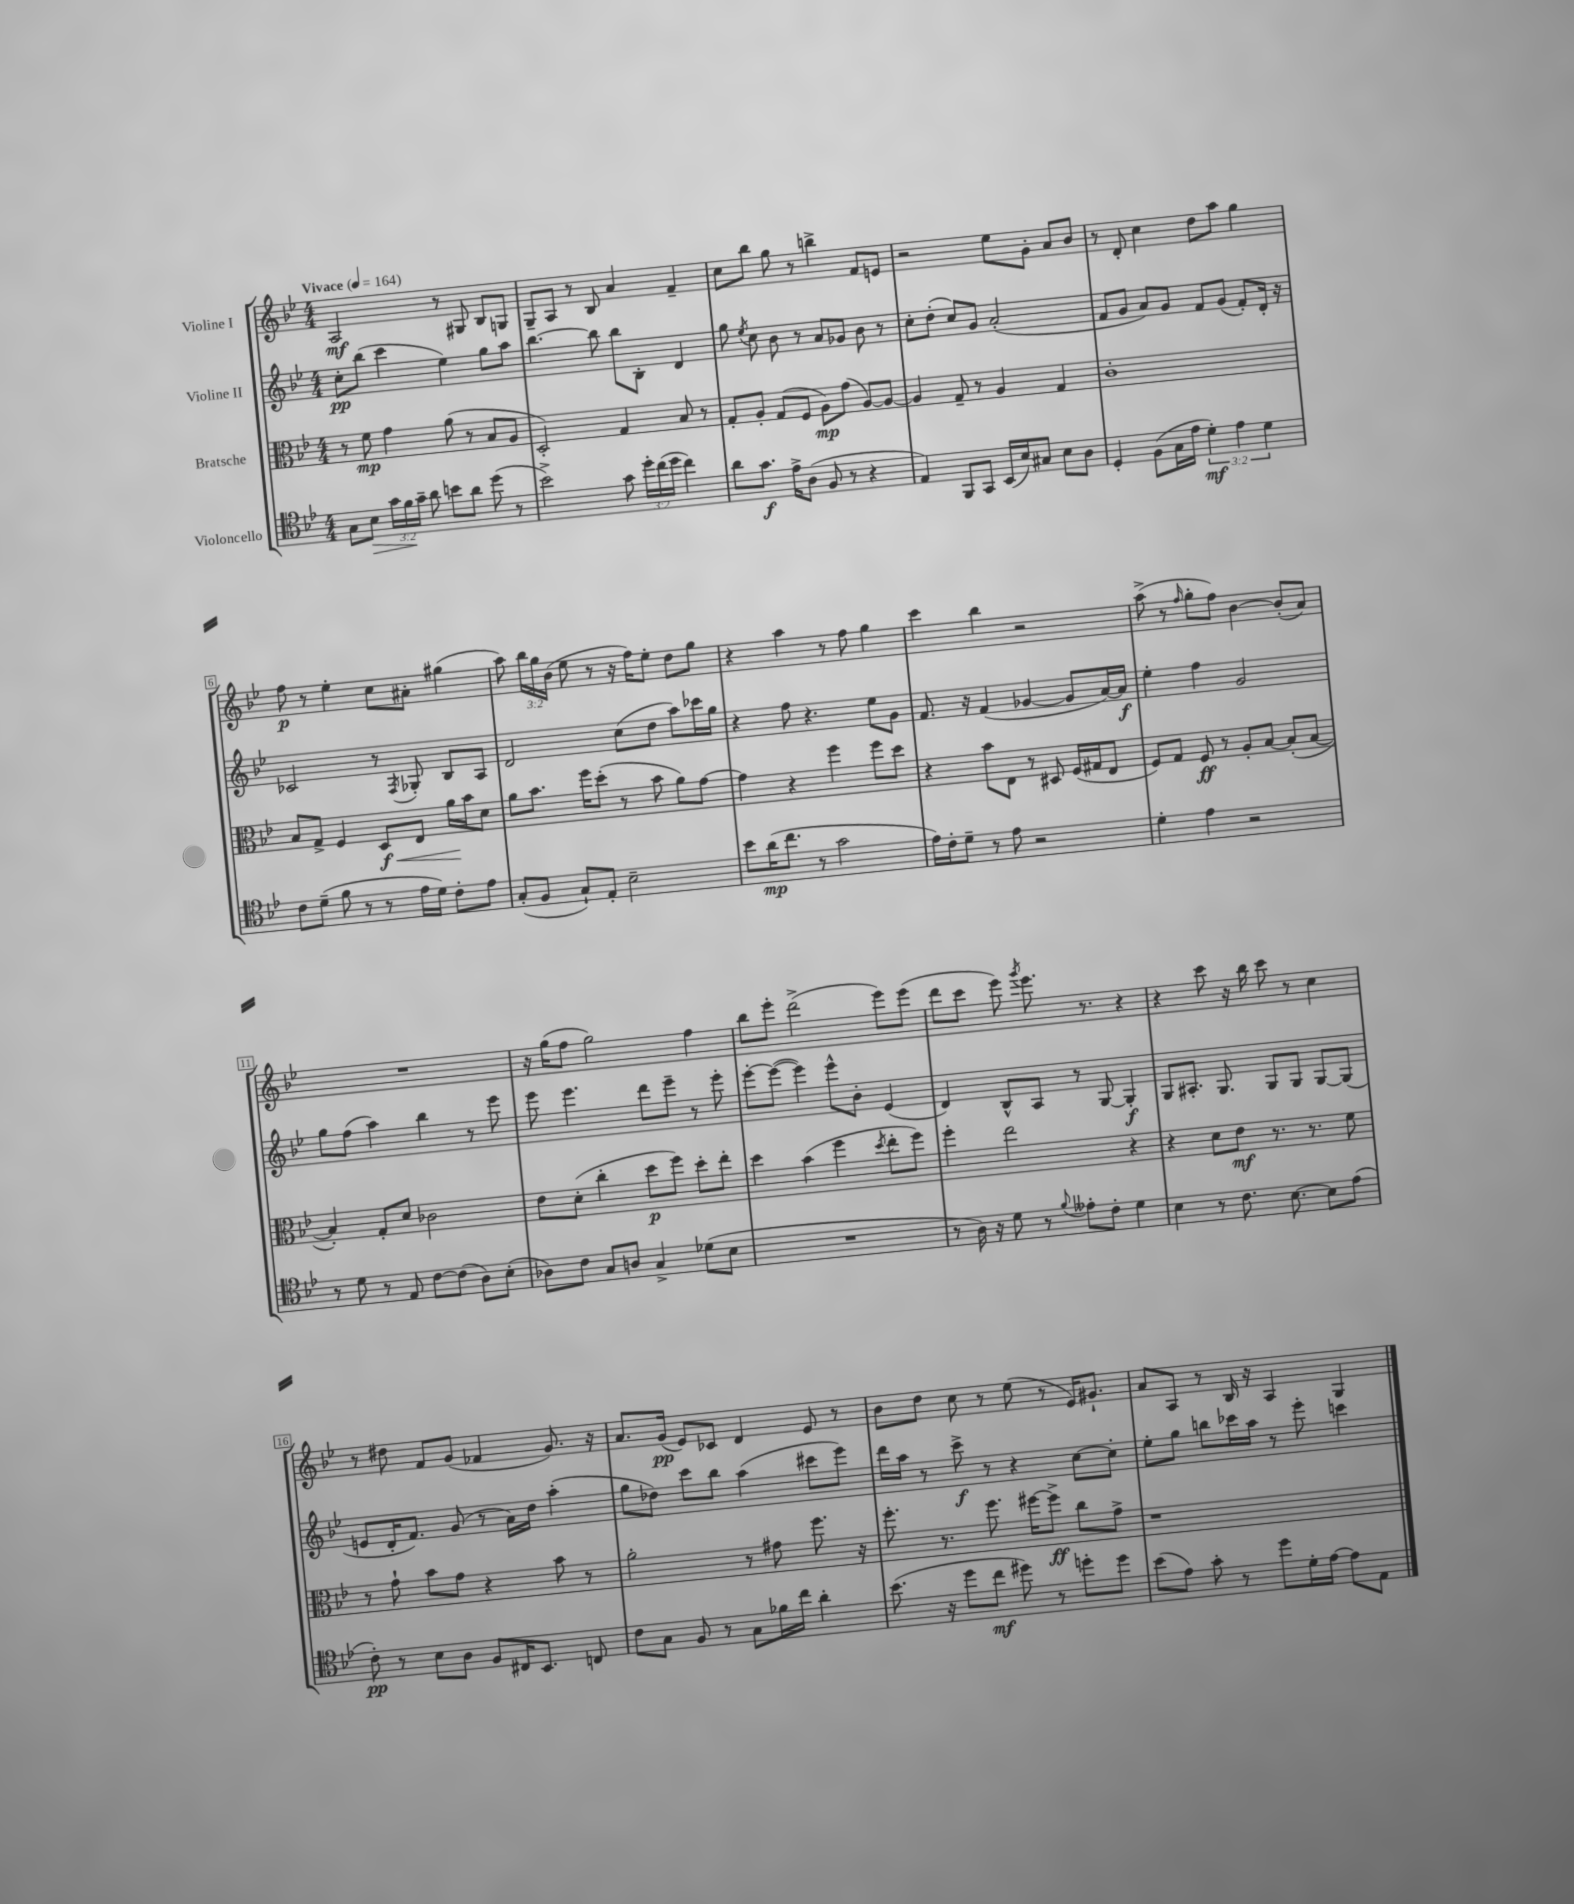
<<
\new StaffGroup <<
\new Staff = "s0" \with { instrumentName = "Violine I" } {
    \clef treble \key bes \major \numericTimeSignature \time 4/4 \override Staff.TupletNumber.text = #tuplet-number::calc-fraction-text \tempo "Vivace" 4 = 164
    \autoBeamOff a2\mf r8 gis8 bes8[ g8] |
    g8[-- a8] r8 bes8 a'4 f'4-- |
    c''8[ bes''8] g''8 r8 b''4-> f'8[ e'8] |
    r2 ees''8[ g'8]-. a'8[ bes'8] |
    r8 d'8-. c''4 d''8[ a''8] g''4 |
    f''8\p r8 ees''4-. c''8[ ais'8]-. gis''4( |
    a''8) \tuplet 3/2 { bes''16[ g''16 bes'16]( } ees''8 r8 r16 f''16[) ees''8]-. d''8[ g''8] |
    r4 a''4 r8 f''8 g''4 |
    c'''4 bes''4 r2 |
    a''8->( r8 \grace { f''16 } g''8[-. f''8]) bes'4~ bes'8[-.( a'8]) |
    R1 |
    r16 g''16[( f''8] g''2) f''4 |
    bes''8[ ees'''8]-. d'''2->( ees'''8[) ees'''8]( |
    d'''8[ c'''8] ees'''8) \acciaccatura { g'''8 } ees'''8. r8. r4 |
    r4 c'''8 r16 bes''16 c'''8 r8 c''4 |
    r8 dis''8 f'8[ g'8]( fes'4 g'8.) r16 |
    a'8.[ g'16]\pp( ees'8[) ces'8] d'4 ees'8 r8 |
    bes'8[ d''8] c''8 r8 ees''8( r8 ees'16[) gis'8.]-! |
    a'8[ a8] r8 bes16 r16 a4 g4 \bar "|." |
}
\new Staff = "s1" \with { instrumentName = "Violine II" } {
    \clef treble \key bes \major \numericTimeSignature \time 4/4
    \autoBeamOff c''8[-.\pp bes''8]( c'''4 ees''4) g''8[ a''8] |
    bes''4.~ bes''8 bes''8[ bes8]-. d'4 |
    g''8 \acciaccatura { ees''8 } c''8 bes'8 r8 a'8[ ges'8] bes'8 r8 |
    c''8[-. d''8]-.( c''8[) g'8] a'2-.( |
    f'8[ g'8] a'8[) g'8] f'8[ g'8]( f'8[-.) d'16]-. r16 |
    ces'2 r8 \acciaccatura { f8 } ges8-. bes8[ a8] |
    d'2 c''8[( d''8] a''8[) ces'''16 g''16] |
    r4 f''8 r4. ees''8[ g'8] |
    f'8. r16 f'4( ges'4~ ges'8[ a'16~) a'16]\f |
    ees''4-. f''4 g'2 |
    g''8[ f''8]( a''4) bes''4 r8 ees'''8 |
    ees'''8 ees'''4. d'''8[ ees'''8]-- r8 ees'''8-. |
    ees'''8[~-. ees'''8]~( ees'''4) ees'''8[-^ bes'8]-. ees'4( |
    d'4) bes8[-^ a8] r8 g8~ g4-.\f |
    g8[ ais8.]-. g8. g8[ g8] g8[~ g8]( |
    e'8[ d'16-. f'8.]) g'8( r8 a'16[) d''16] a''4-.( |
    g''8[ des''8]) c'''8[ bes''8] a''4( cis'''8[ ees'''8]) |
    d'''16[ a''16] r8 c'''8->\f r8 r4 c''8[~ c''8]-. |
    ees''8[-. g''8] b''8[ ces'''16 a''16] r8 ees'''8-. c'''4 \bar "|." |
}
\new Staff = "s2" \with { instrumentName = "Bratsche" } {
    \clef alto \key bes \major \numericTimeSignature \time 4/4
    \autoBeamOff r8 f'8\mp g'4 a'8( r8 bes8[ a8] |
    d2-.) g4 bes8 r8 |
    g8[-. a8]-. g8[( f8] a8[\mp) g'8]( a8[~) a8]~ |
    a4 g8-- r8 a4 g4 |
    c'1-. |
    bes8[ g8]-> f4 d8[\f\< ees8] a'16[\! bes'16 d'8] |
    a'8[ bes'8.] f''16[ d''8]-.( r8 bes'8 a'8[) g'8]~ |
    g'4 r4 f''4 f''8[ d''8] |
    r4 bes'8[ ees8] r8 dis8 f16[( gis16 ees8] |
    f8[) g8] f8\ff r8 a8[-. bes8]~ bes8[-.( bes8]~ |
    bes4-.) g8[-. d'8] ces'2 |
    ees'8[ d'8]-.( c''4-. d''8[\p f''8]) d''8[-. ees''8]-. |
    d''4 bes'4( f''4 \acciaccatura { d''8 } ees''8[-. f''8]) |
    f''4-. ees''2 r4 |
    r4 d'8[ ees'8]\mf r8. r8. f'8 |
    r8 g'8-! bes'8[ g'8] r4 bes'8 r8 |
    a'2-. r8 gis'8 f''8. r16 |
    f''8.-. r8. f''8. fis''16[~ fis''8]->\ff c''8[ g'8]-> |
    r1 \bar "|." |
}
\new Staff = "s3" \with { instrumentName = "Violoncello" } {
    \clef tenor \key bes \major \numericTimeSignature \time 4/4 \override Staff.TupletNumber.text = #tuplet-number::calc-fraction-text
    \autoBeamOff g8[ bes8]\> \tuplet 3/2 { g'16[ f'16\! g'16]-- } a'8 b'8[ a'8] d''8( r8 |
    bes'2->) g'8 \tuplet 3/2 { d''16[-. c''16( d''16] } c''4) |
    a'8[ g'8.]\f ees'16[-> a8]( f8 r8 r4 |
    ees4) f,8[ g,8] bes,16[( bes16) gis8] bes8[ a8] |
    d4-. f8[( g16 ees'16] \tuplet 3/2 { d'4-.\mf) ees'4 d'4 } |
    c'8[ d'8]--( f'8 r8 r8 ees'16[ d'16]) c'8[-. ees'8] |
    g8[-.( f8] g8[-!) ees8]-. bes2-- |
    bes'8[ a'16\mp( c''8.] r8 g'2 |
    ees'16[) c'16-. d'8]-- r8 ees'8 r2 |
    d'4-. ees'4 r2 |
    r8 d'8 r8 ees8 c'8[~ c'8]( a8[) bes8]-.( |
    aes8[) c'8] g8[ a8] g4-> des'8[( bes8] |
    R1 |
    r8 a16) r16 d'8 r8 \appoggiatura { f'8 } eeses'8[-. c'8]-. d'4 |
    bes4 r8 c'8. bes8.~ bes8[ ees'8]( |
    c'8-.\pp) r8 bes8[ a8] f8[ cis16 bes,8.] c8 |
    c'8[ g8] f8 r8 g8[ fes'16 c''16] a'4-. |
    bes'8.( r16 d''8[ c''8]\mf dis''8) r8 d''8[-. d''8] |
    bes'8[( ees'8]) g'8-. r8 d''8[ d'16-. ees'16]~ ees'8[ ees8] \bar "|." |
}
>>
>>
\layout { \context { \Score \override BarNumber.stencil = #(make-stencil-boxer 0.1 0.3 ly:text-interface::print) } }
